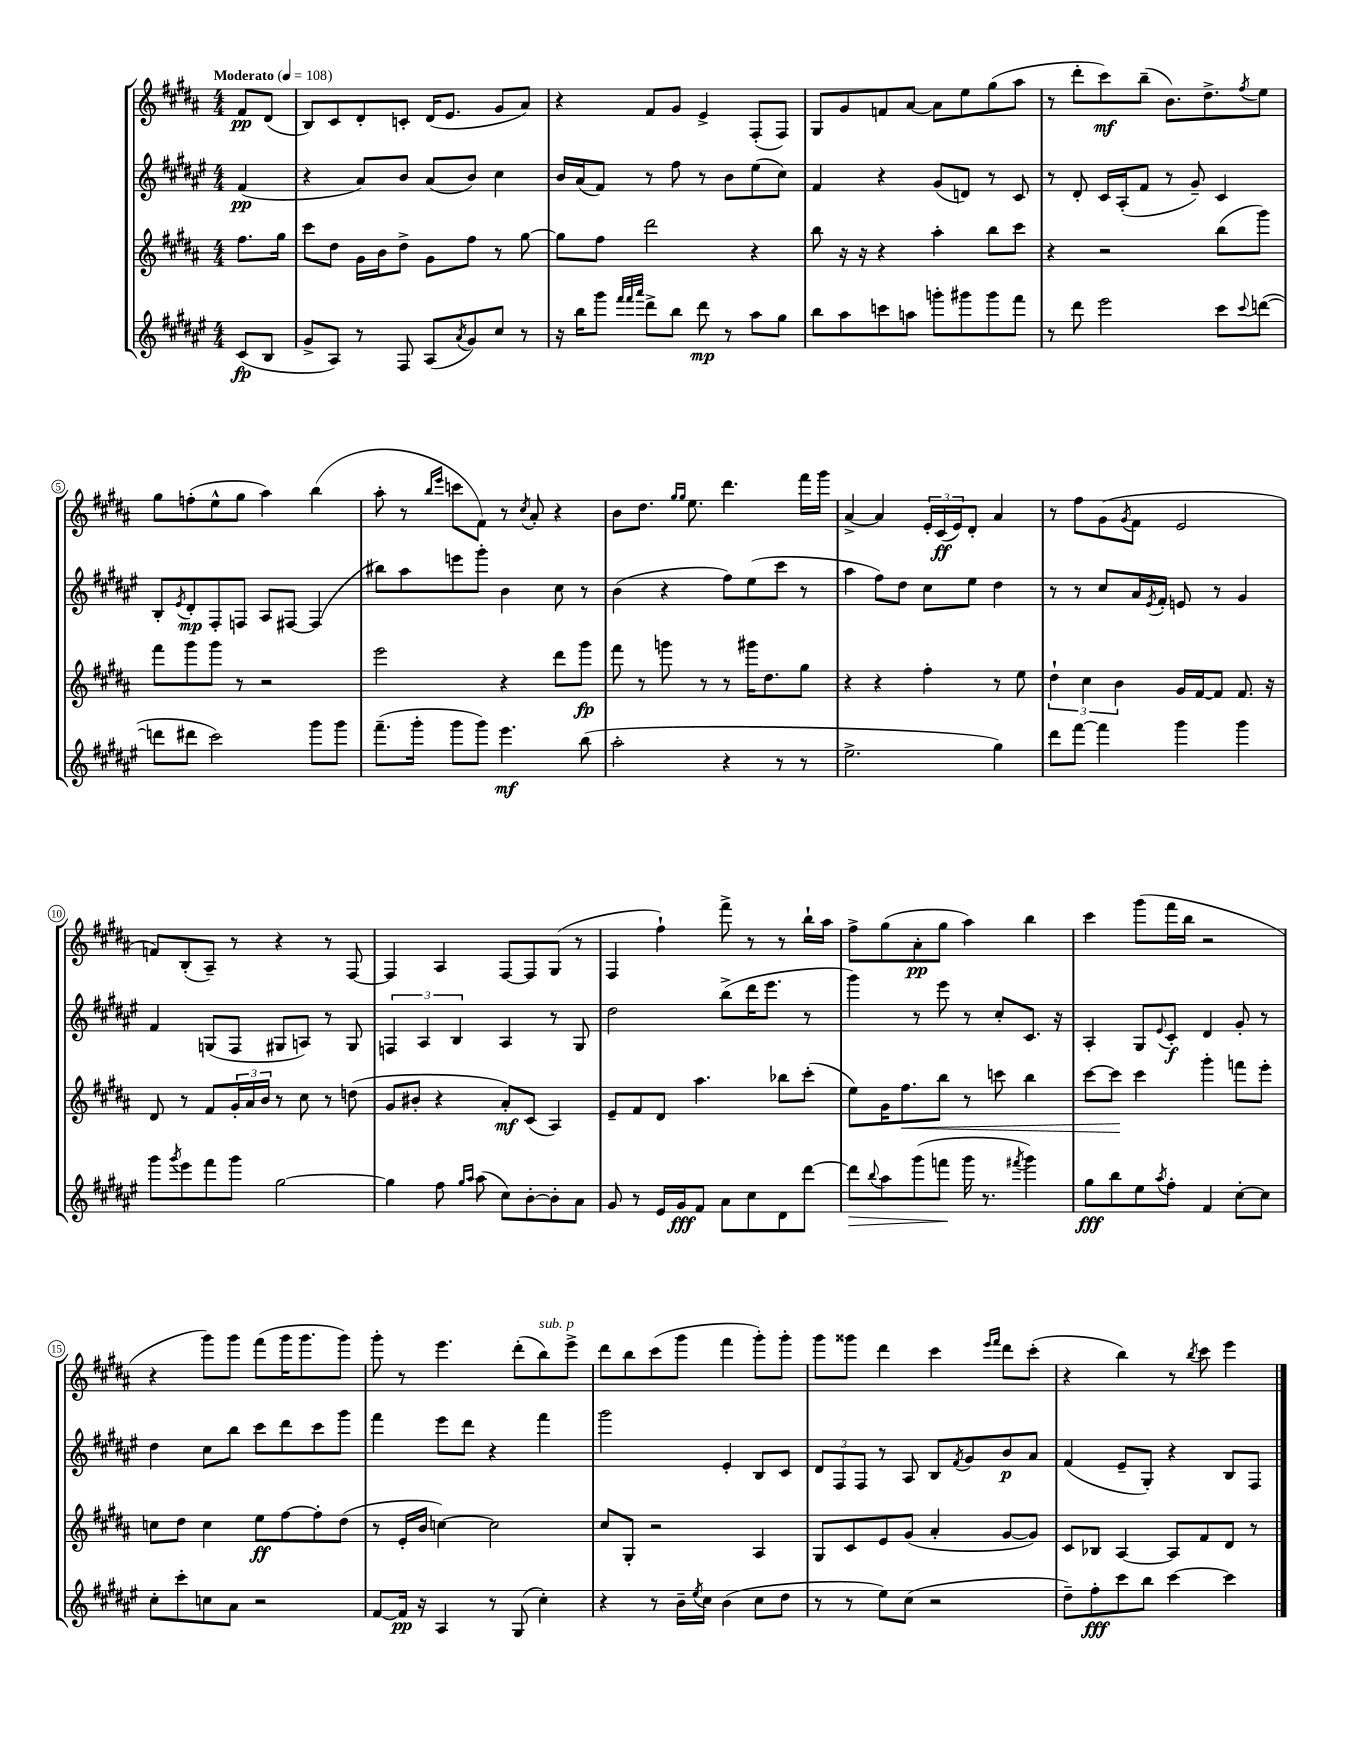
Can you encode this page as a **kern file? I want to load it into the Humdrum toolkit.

**kern	**dynam	**kern	**dynam	**kern	**dynam	**kern	**dynam
*part4	*part4	*part3	*part3	*part2	*part2	*part1	*part1
*staff4	*staff4	*staff3	*staff3	*staff2	*staff2	*staff1	*staff1
*clefG2	*	*clefG2	*	*clefG2	*	*clefG2	*
*k[f#c#g#d#a#e#]	*	*k[f#c#g#d#a#]	*	*k[f#c#g#d#a#e#]	*	*k[f#c#g#d#a#]	*
*M4/4	*	*M4/4	*	*M4/4	*	*M4/4	*
*MM108	*	*MM108	*	*MM108	*	*MM108	*
=	=	=	=	=	=	=	=
!	!	!	!	!	!	!LO:TX:a:B:t=Moderato	!
(8c#/L	fp	8.ff#\L	.	(4f#/	pp	8f#/L	pp
8B/J	.	.	.	.	.	(8d#/J	.
.	.	16gg#\Jk	.	.	.	.	.
=1	=1	=1	=1	=1	=1	=1	=1
8g#^/L	.	8ccc#\L	.	4r	.	8B/L)	.
8A#/J)	.	8dd#\J	.	.	.	8c#/	.
8r	.	16g#\LL	.	8a#/L)	.	8d#'/	.
.	.	16b\J	.	.	.	.	.
8F#/	.	8dd#^\J	.	8b/J	.	8cn'/J	.
(8A#/L	.	8g#\L	.	(8a#/L	.	(16d#/KL	.
.	.	.	.	.	.	8.e/J	.
8qa#/	.	.	.	.	.	.	.
8g#/)	.	8ff#\J	.	8b/J)	.	.	.
8cc#/J	.	8r	.	4cc#\	.	8g#/L	.
8r	.	[8gg#\	.	.	.	8a#/J)	.
=2	=2	=2	=2	=2	=2	=2	=2
16r	.	8gg#\L]	.	16b/LL	.	4r	.
16bb\KL	.	.	.	(16a#/J	.	.	.
8ggg#\J	.	8ff#\J	.	8f#/J)	.	.	.
32qqfff#/LLL	.	.	.	.	.	.	.
32qqfff#/	.	.	.	.	.	.	.
32qqaaa#/JJJ	.	.	.	.	.	.	.
8ddd#^\L	.	2ddd#\	.	8r	.	8f#/L	.
8bb\J	.	.	.	8ff#\	.	8g#/J	.
8ddd#\	mp	.	.	8r	.	4e^/	.
8r	.	.	.	8b\L	.	.	.
8aa#\L	.	4r	.	(8ee#\	.	(8F#'/L	.
8gg#\J	.	.	.	8cc#\J)	.	8F#/J)	.
=3	=3	=3	=3	=3	=3	=3	=3
8bb\L	.	8bb\	.	4f#/	.	8G#/L	.
8aa#\	.	16r	.	.	.	8g#/	.
.	.	16r	.	.	.	.	.
8cccn\	.	4r	.	4r	.	8fn/	.
8aan\J	.	.	.	.	.	[8a#/J	.
8gggn'\L	.	4aa#'\	.	(8g#/L	.	8a#\L]	.
8ggg#X\	.	.	.	8dn/J)	.	8ee\	.
8ggg#\	.	8bb\L	.	8r	.	(8gg#\	.
8fff#\J	.	8ccc#\J	.	8c#/	.	8aa#\J	.
=4	=4	=4	=4	=4	=4	=4	=4
8r	.	4r	.	8r	.	8r	.
8ddd#\	.	.	.	8d#'/	.	8ddd#'\L	.
2eee#\	.	2r	.	16c#/LL	.	8ccc#\)	mf
.	.	.	.	(16A#'/J	.	.	.
.	.	.	.	8f#/J	.	(8bb~\J	.
.	.	.	.	8r	.	8.b\L)	.
.	.	.	.	8g#~/)	.	.	.
.	.	.	.	.	.	8.dd#^\	.
8ccc#\L	.	(8bb\L	.	4c#/	.	.	.
8qqccc#/	.	.	.	.	.	8qff#/	.
([8dddn\J	.	8ggg#\J)	.	.	.	8ee\J	.
!!LO:LB:g=z
=5	=5	=5	=5	=5	=5	=5	=5
8dddn\L]	.	8fff#\L	.	8B'/L	.	8gg#\L	.
.	.	.	.	8qe#/	.	.	.
8ddd#X\J	.	8ggg#\	.	8d#'/	mp	(8ffn'\	.
2ccc#\)	.	8ggg#\J	.	8F#'/	.	8ee^^\	.
.	.	8r	.	8Fn/J	.	8gg#\J	.
.	.	2r	.	8A#/L	.	4aa#\)	.
.	.	.	.	[8F#X/J	.	.	.
8ggg#\L	.	.	.	(4F#/]	.	(4bb\	.
8ggg#\J	.	.	.	.	.	.	.
=6	=6	=6	=6	=6	=6	=6	=6
(8.fff#~\L	.	2eee\	.	8bb#X\L)	.	8aa#'\	.
.	.	.	.	8aa#\	.	8r	.
16ggg#'\Jk	.	.	.	.	.	.	.
.	.	.	.	.	.	16qqbb/LL	.
.	.	.	.	.	.	16qqeee/JJ	.
8ggg#\L	.	.	.	8eeen\	.	8cccn\L	.
8ggg#\J)	.	.	.	8ggg#'\J	.	8f#\J)	.
4.eee#\	mf	4r	.	4b\	.	8r	.
.	.	.	.	.	.	8qcc#/	.
.	.	.	.	.	.	8a#'/	.
.	.	8ddd#\L	.	8cc#\	.	4r	.
(8bb\	.	8ggg#\J	fp	8r	.	.	.
=7	=7	=7	=7	=7	=7	=7	=7
2aa#'\	.	8fff#\	.	(4b\	.	8b\L	.
.	.	8r	.	.	.	8.dd#\J	.
.	.	8gggn\	.	4r	.	.	.
.	.	.	.	.	.	16qqgg#/LL	.
.	.	.	.	.	.	16qqgg#/JJ	.
.	.	.	.	.	.	8.ee\	.
.	.	8r	.	.	.	.	.
4r	.	8r	.	8ff#\L)	.	4.ddd#\	.
.	.	16ggg#X\KL	.	(8ee#\	.	.	.
.	.	8.dd#\	.	.	.	.	.
8r	.	.	.	8ccc#\J	.	.	.
8r	.	8gg#\J	.	8r	.	16fff#\LL	.
.	.	.	.	.	.	16ggg#\JJ	.
=8	=8	=8	=8	=8	=8	=8	=8
2.ee#^\	.	4r	.	4aa#\	.	[4a#^/	.
.	.	4r	.	8ff#\L)	.	4a#/]	.
.	.	.	.	8dd#\J	.	.	.
.	.	4ff#'\	.	8cc#\L	.	24e'/LL	.
.	.	.	.	.	.	(24c#/	ff
.	.	.	.	.	.	24e/J)	.
.	.	.	.	8ee#\J	.	8d#'/J	.
4gg#\)	.	8r	.	4dd#\	.	4a#/	.
.	.	8ee\	.	.	.	.	.
=9	=9	=9	=9	=9	=9	=9	=9
8ddd#\L	.	6dd#`\	.	8r	.	8r	.
[8fff#\J	.	.	.	8r	.	8ff#\L	.
.	.	6cc#\	.	.	.	.	.
4fff#\]	.	.	.	8cc#/L	.	(8g#\	.
.	.	6b\	.	.	.	.	.
.	.	.	.	.	.	8qg#/	.
.	.	.	.	16a#/L	.	8f#\J	.
.	.	.	.	8qe#/	.	.	.
.	.	.	.	16f#'/JJ	.	.	.
4ggg#\	.	16g#/LL	.	8en/	.	2e/	.
.	.	[16f#/J	.	.	.	.	.
.	.	8f#/J]	.	8r	.	.	.
4ggg#\	.	8.f#/	.	4g#/	.	.	.
.	.	16r	.	.	.	.	.
!!LO:LB:g=z
=10	=10	=10	=10	=10	=10	=10	=10
8ggg#\L	.	8d#/	.	4f#/	.	8fn/L)	.
8qggg#/	.	.	.	.	.	.	.
8eee#\	.	8r	.	.	.	(8B'/	.
8fff#\	.	8f#/L	.	(8Gn/L	.	8A#~/J)	.
8ggg#\J	.	24g#'/L	.	8F#/J	.	8r	.
.	.	24a#/	.	.	.	.	.
.	.	24b/JJ	.	.	.	.	.
[2gg#\	.	8r	.	8G#X/L	.	4r	.
.	.	8cc#\	.	8An/J)	.	.	.
.	.	8r	.	8r	.	8r	.
.	.	(8ddn\	.	8G#/	.	[8F#/	.
=11	=11	=11	=11	=11	=11	=11	=11
4gg#\]	.	8g#/L	.	6Fn/	.	4F#/]	.
.	.	8b#X'/J	.	.	.	.	.
.	.	.	.	6A#/	.	.	.
8ff#\	.	4r	.	.	.	4A#/	.
.	.	.	.	6B/	.	.	.
16qqgg#/LL	.	.	.	.	.	.	.
16qqaa#/JJ	.	.	.	.	.	.	.
(8aa#\	.	.	.	.	.	.	.
8cc#\L)	.	8a#'/L)	mf	4A#/	.	[8F#/L	.
[8b'\	.	(8c#/J	.	.	.	8F#/]	.
8b'\]	.	4A#/)	.	8r	.	(8G#/J	.
8a#\J	.	.	.	8G#/	.	8r	.
=12	=12	=12	=12	=12	=12	=12	=12
8g#/	.	8e~/L	.	2dd#\	.	4F#/	.
8r	.	8f#/	.	.	.	.	.
16e#/LL	.	8d#/J	.	.	.	4ff#`\)	.
16g#/J	fff	.	.	.	.	.	.
8f#/J	.	4.aa#\	.	.	.	.	.
8a#\L	.	.	.	(8bb^\L	.	8fff#^\	.
8cc#\	.	.	.	16ddd#\K	.	8r	.
.	.	.	.	8.eee#\J	.	.	.
8d#\	.	8bb-X\L	.	.	.	8r	.
[8ddd#\J	.	(8ccc#'\J	.	8r	.	16bb`\LL	.
.	.	.	.	.	.	16aa#\JJ	.
=13	=13	=13	=13	=13	=13	=13	=13
!	!LO:HP:b	!	!	!	!	!	!
8ddd#\L]	>	8ee\L)	.	4ggg#\)	.	8ff#^\L	.
8qqbb/	.	.	.	.	.	.	.
8aa#\	.	16g#\K	.	.	.	(8gg#\	.
!	!	!	!LO:HP:b	!	!	!	!
.	.	8.ff#\	<	.	.	.	.
(8ggg#\	.	.	.	8r	.	8a#'\	pp
8fffn\J	.	8bb\J	.	8eee#\	.	8gg#\J	.
16ggg#\	]	8r	.	8r	.	4aa#\)	.
8.r	.	.	.	.	.	.	.
.	.	8cccn\	.	8cc#'/L	.	.	.
8qfff#X/	.	.	.	.	.	.	.
4ggg#\)	.	4bb\	.	8.c#/J	.	4bb\	.
.	.	.	.	16r	.	.	.
=14	=14	=14	=14	=14	=14	=14	=14
8gg#\L	fff	[8ccc#\L	.	4A#'/	.	4ccc#\	.
8bb\	.	8ccc#\J]	.	.	.	.	.
8ee#\	.	4ccc#\	[	8G#/L	.	(8ggg#\L	.
8qaa#/	.	.	.	8qqe#/	.	.	.
8ff#'\J	.	.	.	8c#'/J	f	16fff#\L	.
.	.	.	.	.	.	16bb\JJ	.
4f#/	.	4ggg#'\	.	4d#/	.	2r	.
[8cc#'\L	.	8fffn\L	.	8g#'/	.	.	.
8cc#\J]	.	8eee'\J	.	8r	.	.	.
!!LO:LB:g=z
=15	=15	=15	=15	=15	=15	=15	=15
8cc#'\L	.	8ccn\L	.	4dd#\	.	4r	.
8ccc#'\	.	8dd#\J	.	.	.	.	.
8ccn\	.	4cc\	.	8cc#\L	.	8ggg#\L)	.
8a#\J	.	.	.	8bb\J	.	8ggg#\J	.
2r	.	8ee\L	ff	8ccc#\L	.	(8fff#\L	.
.	.	[8ff#\	.	8ddd#\	.	16ggg#\K	.
.	.	.	.	.	.	8.ggg#\	.
.	.	8ff#'\]	.	8ccc#\	.	.	.
.	.	(8dd#\J	.	8ggg#\J	.	8ggg#\J)	.
=16	=16	=16	=16	=16	=16	=16	=16
[8f#/L	.	8r	.	4fff#\	.	8ggg#'\	.
16f#/Jk]	pp	16e'/LL	.	.	.	8r	.
16r	.	16b/JJ	.	.	.	.	.
4A#/	.	[4ccn\)	.	8eee#\L	.	4.eee\	.
.	.	.	.	8ddd#\J	.	.	.
8r	.	2cc\]	.	4r	.	.	.
(8G#/	.	.	.	.	.	(8ddd#'\L	.
!	!	!	!	!	!	!LO:TX:a:i:t=sub. p	!
4cc#'\)	.	.	.	4fff#\	.	8bb\)	.
.	.	.	.	.	.	8eee^\J	.
=17	=17	=17	=17	=17	=17	=17	=17
4r	.	8cc#/L	.	2ggg#\	.	8ddd#\L	.
.	.	8G#'/J	.	.	.	8bb\	.
8r	.	2r	.	.	.	(8ccc#\	.
16b~\LL	.	.	.	.	.	8ggg#\J	.
8qee#/	.	.	.	.	.	.	.
16cc#\JJ	.	.	.	.	.	.	.
(4b\	.	.	.	4e#'/	.	4fff#\	.
8cc#\L	.	4A#/	.	8B/L	.	8ggg#'\L)	.
8dd#\J	.	.	.	8c#/J	.	8ggg#'\J	.
=18	=18	=18	=18	=18	=18	=18	=18
8r	.	8G#/L	.	12d#/L	.	8ggg#\L	.
.	.	.	.	12F#/	.	.	.
8r	.	8c#/	.	.	.	8ggg##X\J	.
.	.	.	.	12F#/J	.	.	.
8ee#\L)	.	8e/	.	8r	.	4ddd#\	.
(8cc#\J	.	(8g#/J	.	8A#/	.	.	.
2r	.	4a#'/	.	8B/L	.	4ccc#\	.
.	.	.	.	8qf#/	.	.	.
.	.	.	.	8g#/	.	.	.
.	.	.	.	.	.	16qqeee/LL	.
.	.	.	.	.	.	16qqfff#/JJ	.
.	.	[8g#/L	.	8b/	p	8ddd#\L	.
.	.	8g#/J])	.	8a#/J	.	(8ccc#'\J	.
=19	=19	=19	=19	=19	=19	=19	=19
8dd#~\L)	.	8c#/L	.	(4f#/	.	4r	.
8ff#'\	fff	8B-X/J	.	.	.	.	.
8ccc#\	.	[4A#/	.	8e#~/L	.	4bb\)	.
8bb\J	.	.	.	8G#'/J)	.	.	.
[4ccc#\	.	8A#/L]	.	4r	.	8r	.
.	.	.	.	.	.	8qbb/	.
.	.	8f#/	.	.	.	8ccc#\	.
4ccc#\]	.	8d#/J	.	8B/L	.	4eee\	.
.	.	8r	.	8F#/J	.	.	.
==	==	==	==	==	==	==	==
*-	*-	*-	*-	*-	*-	*-	*-
